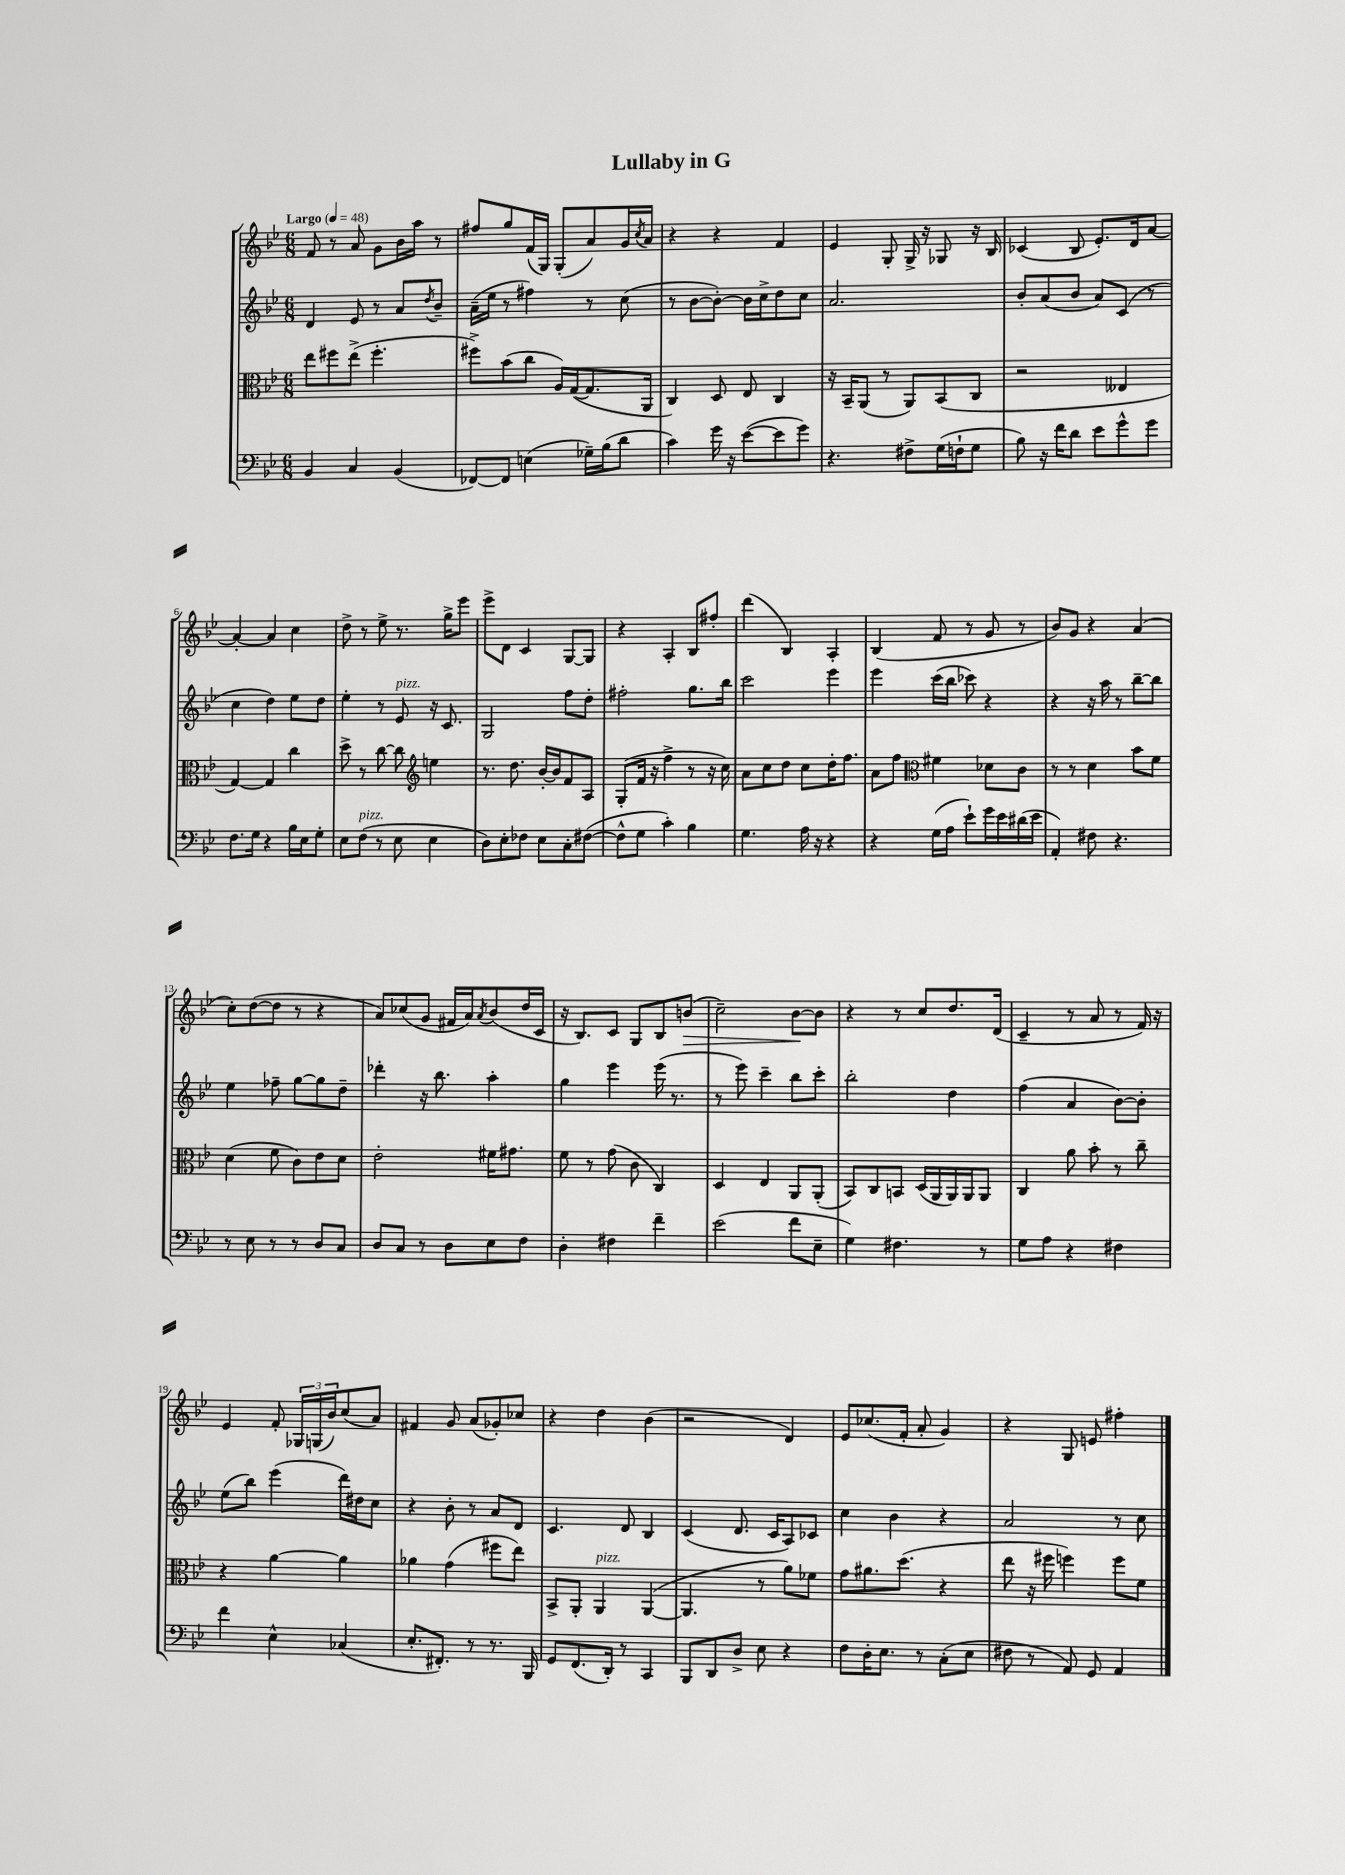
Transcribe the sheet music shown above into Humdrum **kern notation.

**kern	**kern	**kern	**kern
*staff4	*staff3	*staff2	*staff1
*clefF4	*clefC3	*clefG2	*clefG2
*k[b-e-]	*k[b-e-]	*k[b-e-]	*k[b-e-]
*M6/8	*M6/8	*M6/8	*M6/8
*MM48	*MM48	*MM48	*MM48
4BB-/	8ee-\L	4d/	8f/
.	8ff#\	.	8r
4C/	(8ee-^\J	8e-/	8a/
.	4.ff#'\	8r	8g\L
(4BB-/	.	8a/L	16b-\L
.	.	.	16aa\JJ
.	.	8qdd/	.
.	.	8b-~/J	8r
=	=	=	=
[8FF-/L)	8ff#^\L)	(16a~\LL	8ff#/L
.	.	16ee-\JJ	.
8FF-/]J	(8b-\	8r	8gg/
(4E\	8cc\J	4ff#\)	(16f/L
.	.	.	16G/JJ)
.	16A/LL)	.	(8G'/L
.	([16G/J	.	.
16G-~\LL)	8.G/]	8r	8a/)
(16B-\J	.	.	.
8d\J	.	(8cc\	16g/L
.	.	.	8qcc/
.	16AA/Jk	.	16a/JJ
=	=	=	=
4c\)	4C/)	8r	4r
.	.	[8b-\L	.
16g\	8D/	8b-'\_J)	4r
16r	.	.	.
([8e-\L	8E-/	16b-\]LL	.
.	.	16cc^\J	.
8e-\]	4C/	8dd\	4f/
8g\J)	.	8cc\J	.
=	=	=	=
4.r	16r	2.a/	4e-/
.	16BB-~/LK	.	.
.	(8AA/J	.	.
.	8r	.	8G'/
8F#^\L	8AA/L)	.	16G^/
.	.	.	16r
(16G\L	(8BB-/	.	8G-/
16F`\J	.	.	.
8G\J	8C/J	.	16r
.	.	.	16B-/
=	=	=	=
8B-\)	2r	8b-'/L	(4c-/
16r	.	(8a/	.
16f\LK	.	.	.
8d\J	.	8b-/J	8B-/
8e-\L	.	8a/L)	8.e-'/L)
8g^^\	4E--/	(8c/J	.
.	.	.	16d/k
8g\J	.	8r	[8a/J
=	=	=	=
8.F\L	[4G/)	4cc\	4a'/_
16G\Jk	.	.	.
4r	4G/]	4dd\)	4a/]
16B-\LL	4cc\	8ee-\L	4cc\
16E-\J	.	.	.
8G'\J	.	8dd\J	.
=	=	=	=
8E-\L	8dd^\	4ee-'\	8dd^\
(8F\J	8r	.	8r
8r	[8cc\	8r	8ee-^\
8E-\	8cc\]	8e-/	8.r
*	*clefG2	*	*
4E-\	4ee\	16r	.
.	.	8.c/	16gg^\LK
.	.	.	8eee-\J
=	=	=	=
8D\L)	8.r	2G/	8eee-^\L
8E-'\	.	.	8d\J
.	8.dd\	.	.
8F-\J	.	.	4c/
8E-\L	[16b-'/LL	.	.
.	16b-/]J	.	.
8C'\	8f/	8ff\L	[8G/L
([8F#\J	8A/J	8dd'\J	8G/]J
=	=	=	=
8F#^^\]L	(8G'/L	2ff#'\	4r
8G\J	16f/Jk	.	.
.	16r	.	.
4c'\)	4ff^\	.	4A'/
4B-\	8r	8.gg\L	8B-/L
.	16r	.	8ff#'/J
.	16cc\)	16bb-\Jk	.
=	=	=	=
4.G\	8a\L	2ccc\	(4ddd\
.	8cc\	.	.
.	8dd\J	.	4B-/)
16A\	8cc\L	.	.
16r	.	.	.
4r	16dd'\K	4eee-\	4A'/
.	8.ff\J	.	.
=	=	=	=
4r	8a\L	4eee-\	(4B-/
.	8ff\J	.	.
*	*clefC3	*	*
(16G\LL	4f#\	(16ccc\LL	8f/
16A\JJ	.	16bb-\JJ	.
8e-`\L)	.	8ccc-\)	8r
16g\L	8d-\L	4r	8g/
16e-\	.	.	.
(16d#\	8c\J	.	8r
16e-\JJ	.	.	.
=	=	=	=
4AA'/)	8r	4r	8b-/L)
.	8r	.	8g/J
8F#\	4d\	16r	4r
.	.	16aa\	.
4.r	.	8r	.
.	8b-\L	[8bb-~\L	(4a/
.	8f\J	8bb-\]J	.
=	=	=	=
8r	(4d\	4ee-\	8cc'\L)
8E-\	.	.	([8dd\
8r	8f\	8ff-~\	8dd\]J
8r	8c\L)	[8gg\L	8r
8D/L	8e-\	8gg\]	4r
8C/J	8d\J	8dd~\J	.
=	=	=	=
8D/L	2e-'\	4ddd-'\	8a/L)
8C/J	.	.	(8cc-/
8r	.	16r	8g/J
.	.	8.bb-\	.
8D\L	.	.	16f#/LL
.	.	.	16a/J)
.	.	.	8qa/
8E-\	16f#\LK	4aa'\	(8b-/
.	8.g#\J	.	.
8F\J	.	.	16dd/L
.	.	.	16c/JJ
=	=	=	=
4D'\	8f\	4gg\	16r
.	.	.	8.B-/L)
.	8r	.	.
4F#\	(8g\	4eee-\	8c/J
.	8c\	.	8G/L
4f~\	4C/)	(16eee-\	8B-/
.	.	8.r	.
.	.	.	(8b/J
=	=	=	=
(2e-\	4D/	8r	2cc~\)
.	.	8eee-\)	.
.	4E-/	4ccc~\	.
8f\L	8AA/L	8bb-\L	[8b-\L
8E-~\J	(8AA'/J	8ccc'\J	8b-\]J
=	=	=	=
4G\)	8BB-/L)	2bb-'\	4r
.	8C/	.	.
4.F#\	8BB/J	.	8r
.	(16D/LL	.	8cc/L
.	16AA/	.	.
.	16AA/)	4dd\	8.dd/
.	16AA/J	.	.
8r	8AA/J	.	.
.	.	.	(16d/Jk
=	=	=	=
8G\L	4C/	(4ff\	4c~/
8A\J	.	.	.
4r	8a\	4a/	8r
.	8b-'\	.	8a/
4F#\	8r	[8b-\L)	8r
.	8cc~\	8b-'\]J	16f/)
.	.	.	16r
=	=	=	=
4f\	4r	(8ee-\L	4e-/
.	.	8bb-\J)	.
4E-^^\	[4a\	(4eee-\	8f'/
.	.	.	24G-/LL
.	.	.	(24G/
.	.	.	24b-/J)
(4C-/	4a\]	16ddd\LL)	(8cc/
.	.	16dd#\J	.
.	.	8cc\J	8a/J)
=	=	=	=
8.E-'/L	4a-\	4r	4f#/
8.FF#'/J)	.	.	.
.	(4g\	8b-'\	8g/
8r	.	8r	(8a/L
8.r	8ff#\L	8a/L	8g-'/)
.	8ee-\J)	8d/J	8cc-/J
16BBB-/	.	.	.
=	=	=	=
8GG/L	8BB-^/L	4.c/	4r
(8.FF/	8AA'/J	.	.
.	4AA/	.	4dd\
16DD'/Jk)	.	.	.
8r	.	8d/	.
4CC/	([4AA/	4B-/	(4b-\
=	=	=	=
8BBB-/L	4.AA/]	(4c/	2r
8DD/	.	.	.
8D^/J	.	8.d/	.
8E-\	8r	.	.
.	.	16c/LK	.
4r	8a\L)	8A/)	4d/)
.	8f-\J	8c-/J	.
=	=	=	=
8F\L	8g\L	4cc\	8e-/L
16D'\K	8.a#\	.	(8.cc-/
8.E-\J	.	.	.
.	.	4b-\	.
.	(8.dd\J	.	16f'/Jk
8r	.	.	8a'/
(8C'\L	4r	4r	4g/)
8E-\J	.	.	.
=	=	=	=
8F#\	8ee-\	2a/	4r
8r	16r	.	.
.	16ff#\	.	.
8AA/)	4ff\)	.	8G/
8GG/	.	.	8e/
4AA/	8ff\L	8r	4ff#'\
.	8f\J	8cc\	.
==	==	==	==
*-	*-	*-	*-
